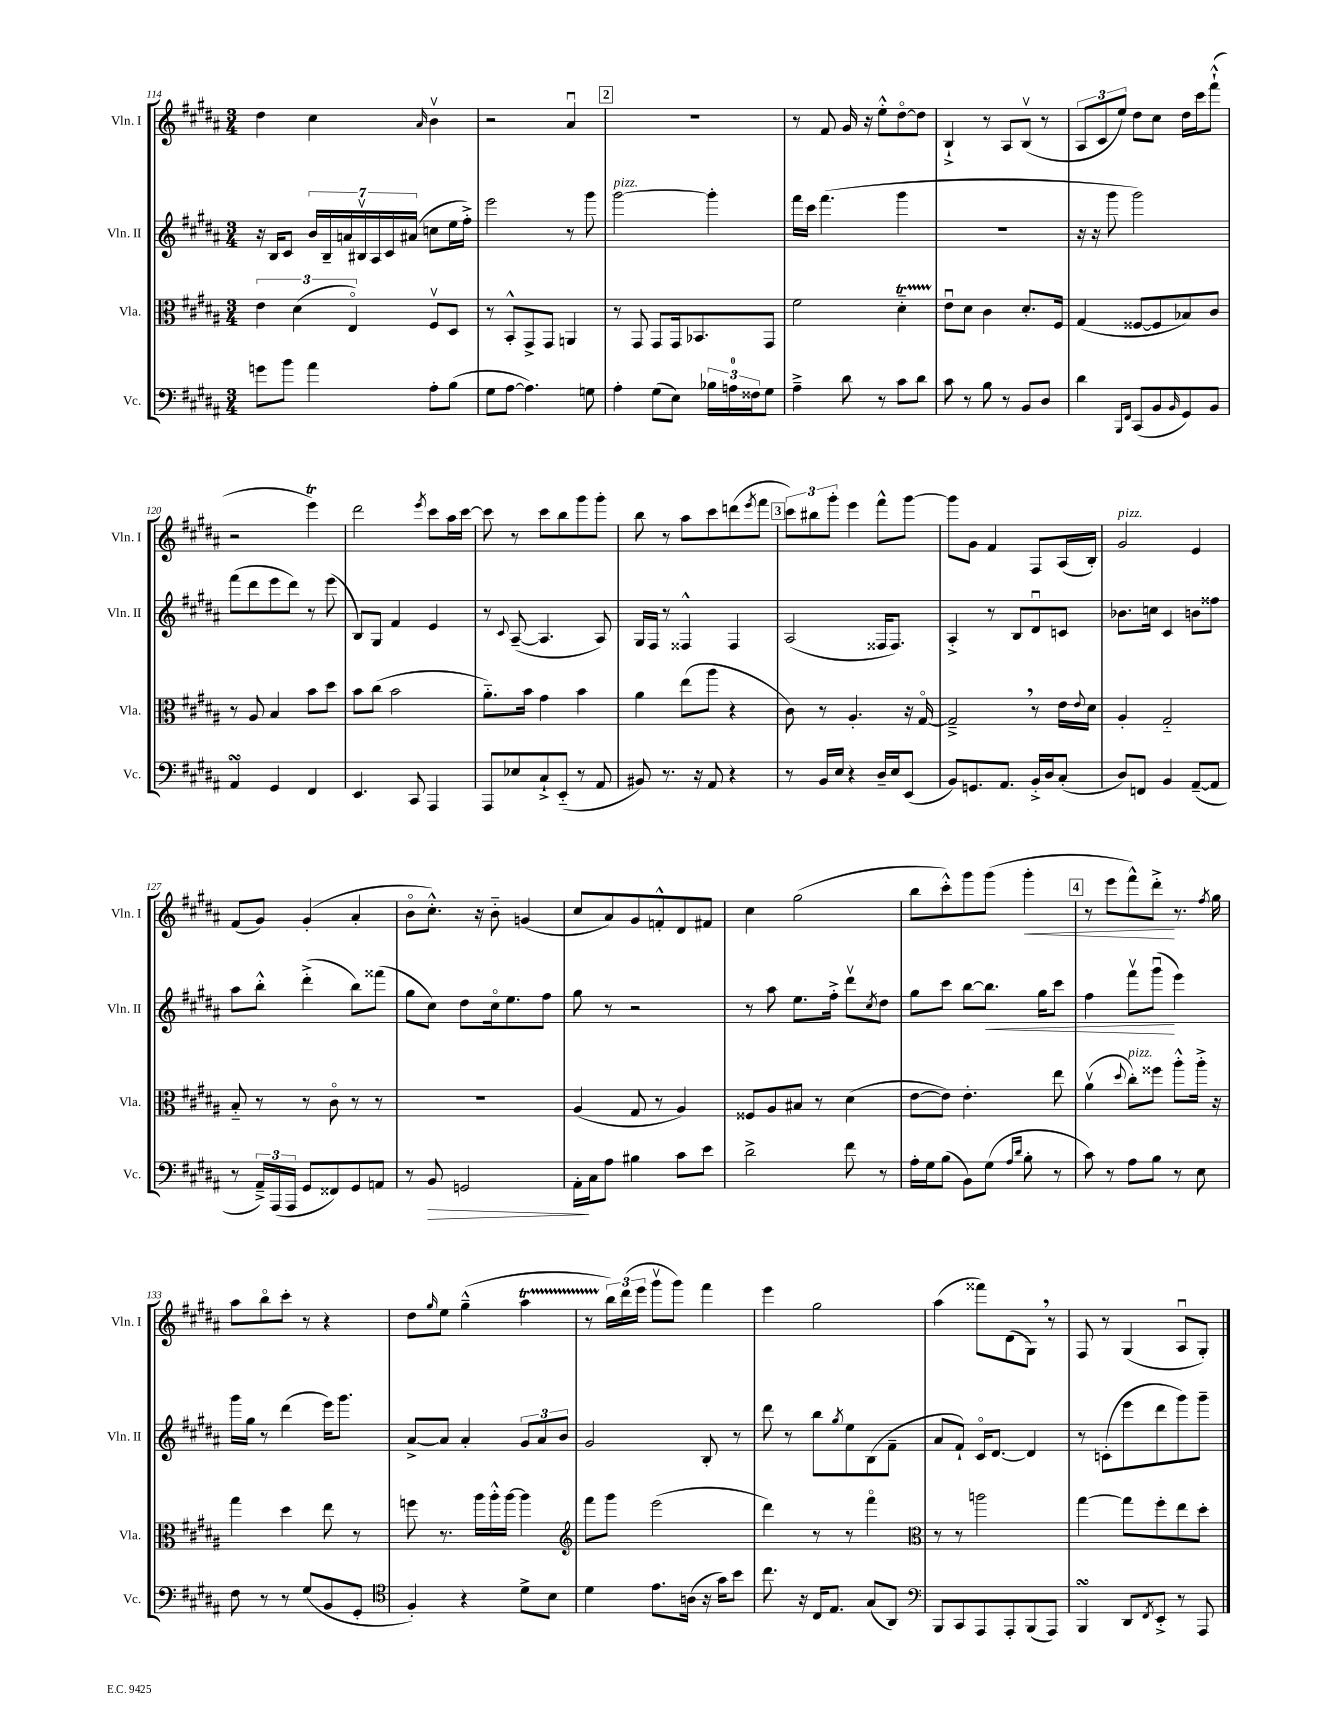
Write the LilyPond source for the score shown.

<<
\new StaffGroup <<
\new Staff = "s0" \with { instrumentName = "Vln. I" shortInstrumentName = "Vln. I" } {
    \clef treble \key b \major \numericTimeSignature \time 3/4
    dis''4 cis''4 \grace { ais'16 } b'4\upbow |
    r2 ais'4\downbow |
    \mark \markup { \box "2" } R2. |
    r8 fis'8 gis'16 r16 e''8-.-^ dis''8~\flageolet dis''8 |
    b4-!-> r8 ais8 b8\upbow( r8 |
    \tuplet 3/2 { ais8 cis'8 e''8) } dis''8 cis''8 dis''16 cis'''16 fis'''8-!-^( |
    r2 e'''4\trill) |
    dis'''2 \acciaccatura { e'''8 } cis'''8 ais''16 cis'''16~ |
    cis'''8 r8 cis'''8 b''8 gis'''8 gis'''8-. |
    b''8 r8 ais''8 cis'''8 d'''8( \acciaccatura { e'''8 } fis'''8 |
    \mark \markup { \box "3" } \tuplet 3/2 { cis'''8) bis''8 gis'''8-. } e'''4 fis'''8-^ gis'''8~ |
    gis'''8 gis'8 fis'4 fis8 ais16( b16-.) |
    gis'2^\markup { \italic "pizz." } e'4 |
    fis'8( gis'8) gis'4-.( ais'4-. |
    b'8\flageolet cis''8.-.-^) r16 b'8-_ g'4( |
    cis''8 ais'8) gis'8 f'8-.-^ dis'8 fis'8 |
    cis''4 gis''2( |
    b''8 cis'''8-.-^) gis'''8 gis'''8( gis'''4-.\< |
    \mark \markup { \box "4" } r8 e'''8 fis'''8-^) dis'''8-.->\! r8. \acciaccatura { fis''8 } gis''16 |
    ais''8 b''8\flageolet cis'''8-. r8 r4 |
    dis''8 \grace { gis''16 } e''8 gis''4---^( ais''4\startTrillSpan |
    r8 \tuplet 3/2 { b''16\stopTrillSpan) dis'''16( e'''16 } gis'''8\upbow gis'''8) fis'''4 |
    e'''4 gis''2 |
    ais''4( fisis'''8) dis'8( gis8) \breathe r8 |
    fis8 r8 gis4( ais8\downbow gis8-.) \bar "|." |
}
\new Staff = "s1" \with { instrumentName = "Vln. II" shortInstrumentName = "Vln. II" } {
    \clef treble \key b \major \numericTimeSignature \time 3/4
    r16 b16 cis'8 \tuplet 7/4 { b'16 b16-- a'16 bis16\upbow ais16 cis'16 ais'16( } c''8 e''16 fis''16-.->) |
    e'''2 r8 gis'''8 |
    \mark \markup { \box "2" } gis'''2~^\markup { \italic "pizz." } gis'''4-. |
    fis'''16 cis'''16 fis'''4.( gis'''4 |
    R2. |
    r16 r16 gis'''8 gis'''2) |
    fis'''8( dis'''8 e'''8 dis'''8) r8 e'''8( |
    b8) gis8 fis'4 e'4 |
    r8 \appoggiatura { cis'8 } ais8~--( ais4. ais8) |
    gis16 fis16 r8 fisis4-^ fisis4 |
    \mark \markup { \box "3" } ais2( fisis16 fisis8.) |
    ais4-.-> r8 b8 dis'8\downbow c'8 |
    bes'8. c''16 cis'4 b'8 fisis''8 |
    ais''8 b''8-.-^ dis'''4-.->( b''8) fisis'''8( |
    gis''8 cis''8) dis''8 cis''16\flageolet e''8. fis''8 |
    gis''8 r8 r2 |
    r8 ais''8 e''8. fis''16-.-> dis'''8\upbow \acciaccatura { cis''8 } dis''8 |
    gis''8 cis'''8 b''8~ b''8.\< gis''16 cis'''8 |
    \mark \markup { \box "4" } fis''4 fis'''8\upbow gis'''8\downbow\!( e'''4) |
    gis'''16 gis''16 r8 dis'''4( e'''16) gis'''8. |
    ais'8~-> ais'8 ais'4-. \tuplet 3/2 { gis'8 ais'8 b'8 } |
    gis'2 b8-. r8 |
    dis'''8 r8 b''8 \acciaccatura { gis''8 } e''8 b8( fis'8-- |
    ais'8 fis'8-!) cis'16\flageolet dis'8.~ dis'4 |
    r8 c'8-.( e'''8 dis'''8 gis'''8) gis'''8-- \bar "|." |
}
\new Staff = "s2" \with { instrumentName = "Vla." shortInstrumentName = "Vla." } {
    \clef alto \key b \major \numericTimeSignature \time 3/4
    \tuplet 3/2 { e'4 dis'4( e4\flageolet) } fis8\upbow dis8 |
    r8 b,8-.-^ gis,8-> gis,8 a,4 |
    \mark \markup { \box "2" } r8 gis,8 gis,8 gis,16 bes,8. gis,8 |
    fis'2 dis'4-_\startTrillSpan |
    e'8\downbow\stopTrillSpan dis'8 cis'4 dis'8.-. fis16 |
    gis4( fisis8~ fisis8 bes8) cis'8 |
    r8 ais8 b4 b'8 dis''8 |
    b'8 cis''8( b'2 |
    ais'8.-_) b'16 gis'4 b'4 |
    ais'4 e''8( ais''8 r4 |
    \mark \markup { \box "3" } cis'8) r8 ais4.-. r16 gis16~\flageolet |
    gis2---> \breathe r8 e'16 \appoggiatura { e'8 } dis'16 |
    ais4-. gis2-_ |
    b8-_ r8 r8 cis'8\flageolet r8 r8 |
    R2. |
    ais4( gis8 r8 ais4) |
    fisis8 ais8 bis8 r8 dis'4( |
    e'8~ e'8) e'4.-. e''8 |
    \mark \markup { \box "4" } ais'4\upbow( \appoggiatura { dis''8 } cis''8-.^\markup { \italic "pizz." }) fisis''8 ais''8-.-^ ais''16-.-> r16 |
    gis''4 dis''4 e''8 r8 |
    f''8 r8. ais''16 ais''16-.-^ ais''16~ ais''4 |
    \clef treble fis'''8 gis'''8 e'''2( |
    dis'''4) r8 r8 fis'''4\flageolet |
    \clef alto r8 r8 a''2 |
    gis''4~ gis''8 fis''8-. e''8 dis''8-. \bar "|." |
}
\new Staff = "s3" \with { instrumentName = "Vc." shortInstrumentName = "Vc." } {
    \clef bass \key b \major \numericTimeSignature \time 3/4
    g'8 b'8 ais'4 ais8-. b8( |
    gis8 ais8~ ais4.) g8 |
    \mark \markup { \box "2" } ais4-. gis8( e8) \tuplet 3/2 { bes16 a16-0 fisis16 } gis8 |
    ais4---> dis'8 r8 cis'8 dis'8 |
    cis'8 r8 b8 r8 b,8 dis8 |
    dis'4 \grace { b,,16 fis,16 } cis,8( b,8 \grace { b,16 } gis,8) b,8 |
    ais,4\turn gis,4 fis,4 |
    e,4. cis,8 ais,,4 |
    ais,,8 ees8 cis8-!-> e,8-_( r8 ais,8 |
    bis,8) r8. r16 ais,8 r4 |
    \mark \markup { \box "3" } r8 b,16 e16 r4 dis16-- e16 e,8( |
    b,8) g,8. ais,8. b,16-.-> dis16 cis8-.( |
    dis8) f,8 b,4 ais,8~--( ais,8 |
    r8 \tuplet 3/2 { ais,16--->) ais,,16( ais,,16 } gis,8 fisis,8) gis,8 a,8 |
    r8 b,8\> g,2 |
    ais,16-.\! cis16 ais8 bis4 cis'8 e'8 |
    dis'2-> fis'8 r8 |
    ais16-. gis16 b8( b,8) gis8( \grace { ais16 dis'16 } b8-. r8 |
    \mark \markup { \box "4" } cis'8) r8 ais8 b8 r8 e8 |
    fis8 r8 r8 gis8( b,8 gis,8-. |
    \clef tenor fis4-.) r4 dis'8-> b8 |
    dis'4 e'8. a16( r16 gis'16) b'8 |
    cis''8. r16 cis16 e8. gis8( ais,8) |
    \clef bass b,,8 cis,8 ais,,8 ais,,8-. b,,8( ais,,8) |
    b,,4\turn dis,8 \acciaccatura { fis,8 } e,8-.-> r8 ais,,8 \bar "|." |
}
>>
>>
\layout { \context { \Score currentBarNumber = #114 } }
